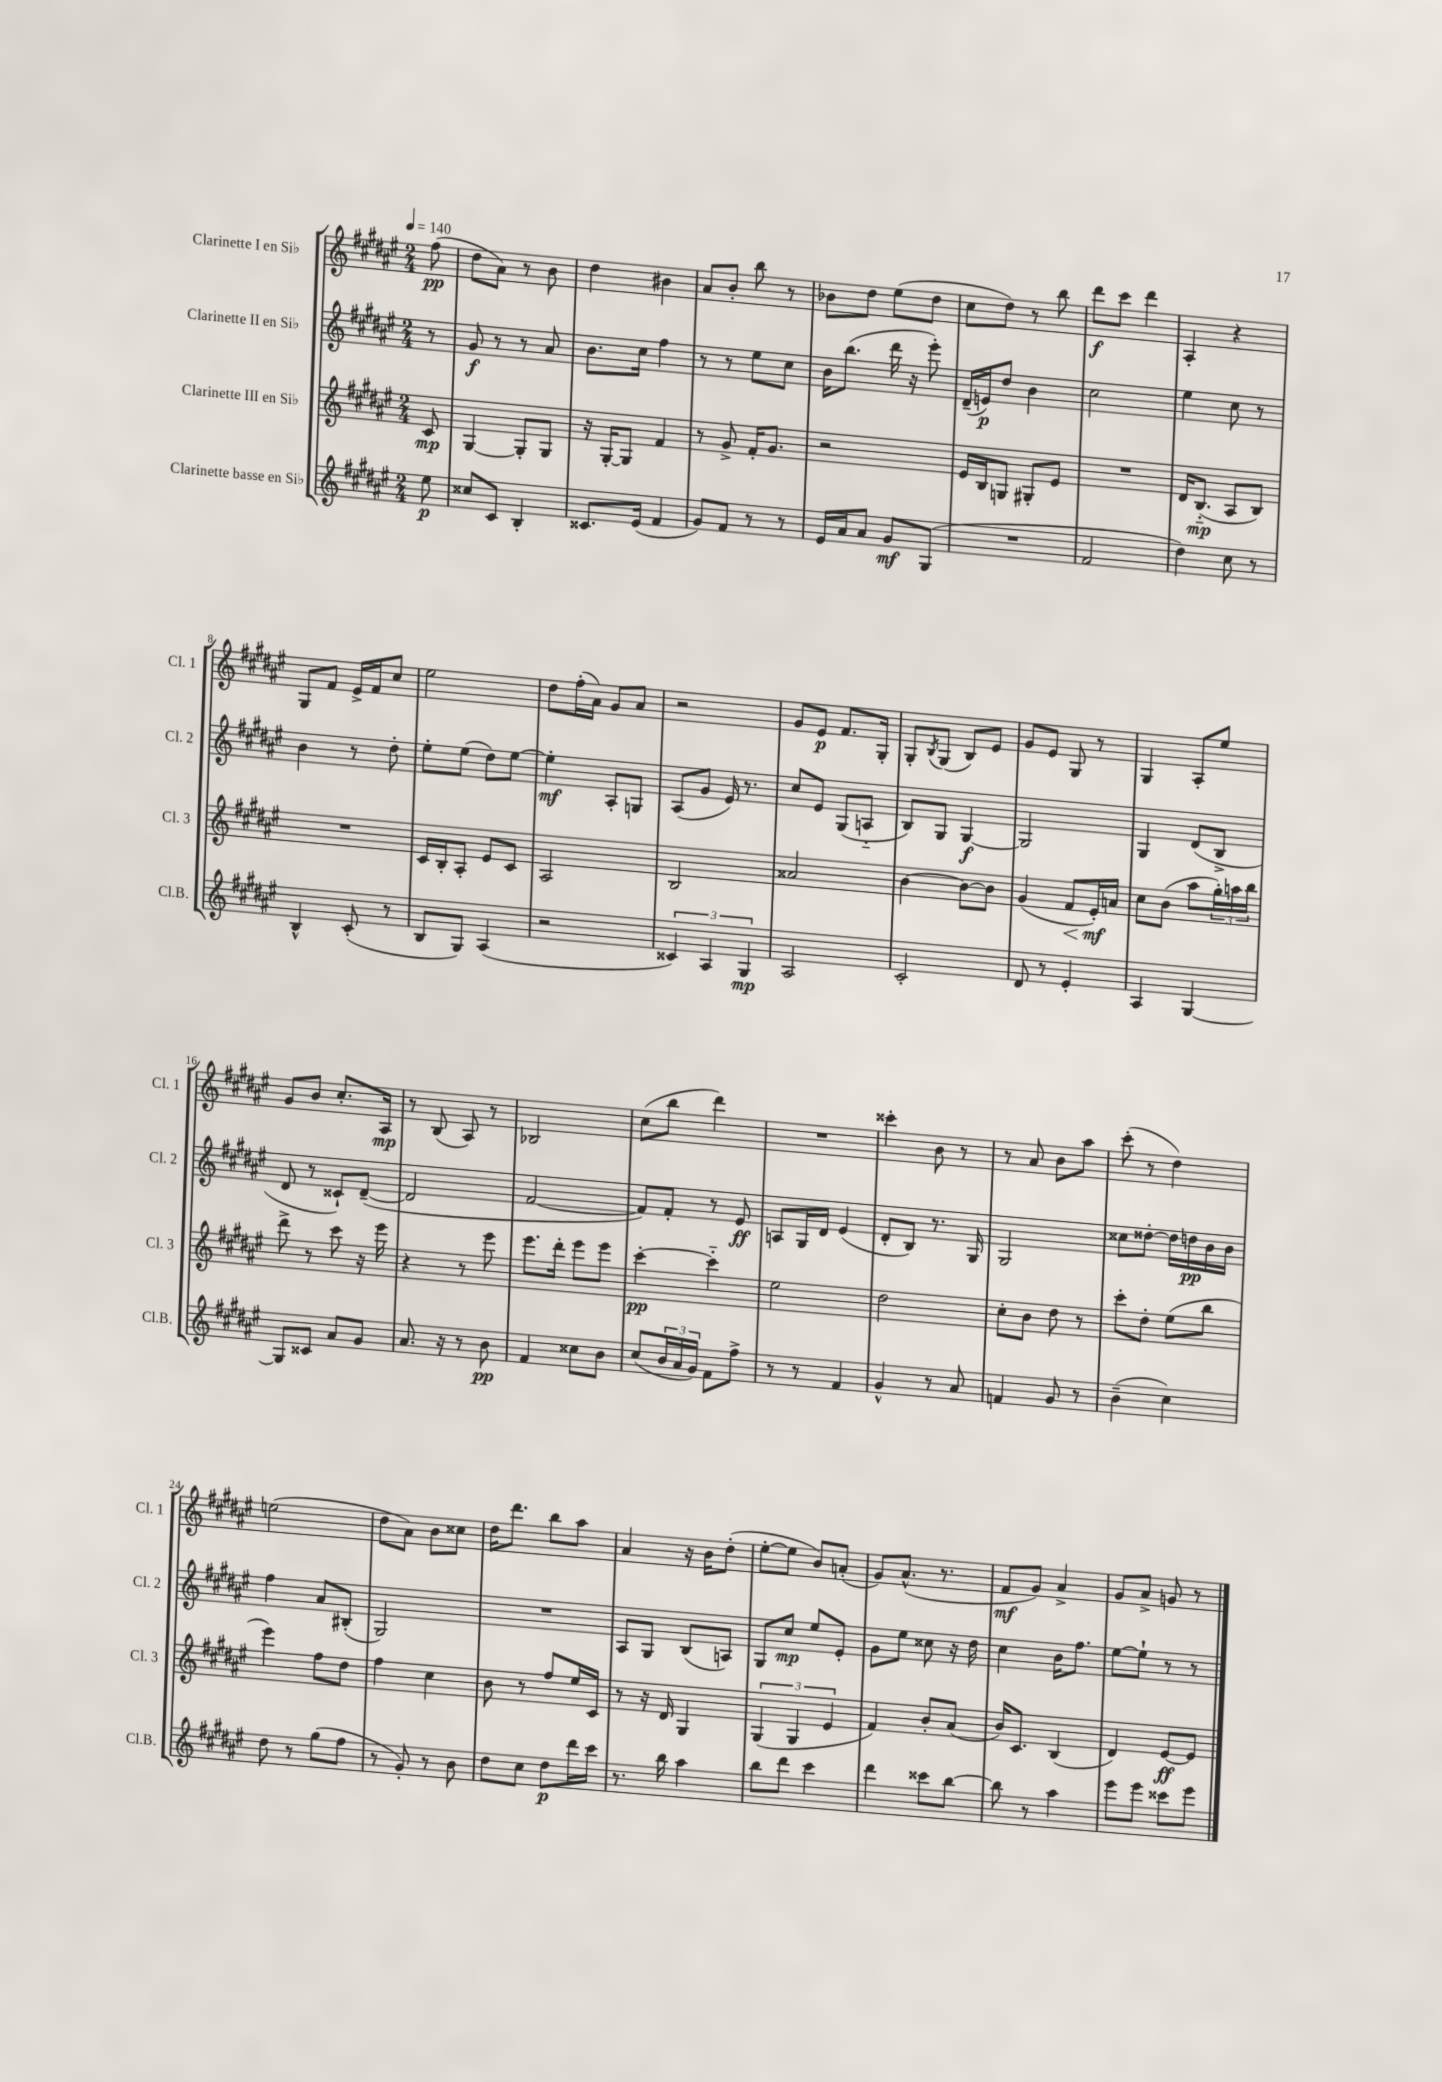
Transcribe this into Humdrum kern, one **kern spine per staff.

**kern	**dynam	**kern	**dynam	**kern	**dynam	**kern	**dynam
*part4	*part4	*part3	*part3	*part2	*part2	*part1	*part1
*staff4	*staff4	*staff3	*staff3	*staff2	*staff2	*staff1	*staff1
*I"Clarinette basse en Si♭	*	*I"Clarinette III en Si♭	*	*I"Clarinette II en Si♭	*	*I"Clarinette I en Si♭	*
*I'Cl.B.	*	*I'Cl. 3	*	*I'Cl. 2	*	*I'Cl. 1	*
*clefG2	*	*clefG2	*	*clefG2	*	*clefG2	*
*k[f#c#g#d#a#e#]	*	*k[f#c#g#d#a#e#]	*	*k[f#c#g#d#a#e#]	*	*k[f#c#g#d#a#e#]	*
*M2/4	*	*M2/4	*	*M2/4	*	*M2/4	*
*MM140	*	*MM140	*	*MM140	*	*MM140	*
=	=	=	=	=	=	=	=
8ee#\	p	8c#/	mp	8r	.	(8ff#\	pp
=1	=1	=1	=1	=1	=1	=1	=1
8cc##X/L	.	[4G#/	.	8g#/	f	8dd#\L	.
8c#/J	.	.	.	8r	.	8a#\J)	.
4B'/	.	8G#'/L]	.	8r	.	8r	.
.	.	8G#/J	.	8a#/	.	8b\	.
=2	=2	=2	=2	=2	=2	=2	=2
8.c##X/L	.	16r	.	8.b\L	.	4dd#\	.
.	.	[16G#'/KL	.	.	.	.	.
.	.	8G#/J]	.	.	.	.	.
(16e#/Jk	.	.	.	16cc#\Jk	.	.	.
4f#/	.	4f#/	.	4ff#\	.	4b#X\	.
=3	=3	=3	=3	=3	=3	=3	=3
8g#/L)	.	8r	.	8r	.	8a#/L	.
8f#/J	.	8g#^/	.	8r	.	8b'/J	.
8r	.	16f#'/KL	.	8ee#\L	.	8bb\	.
.	.	8.g#/J	.	.	.	.	.
8r	.	.	.	8cc#\J	.	8r	.
=4	=4	=4	=4	=4	=4	=4	=4
16e#/LL	.	2r	.	16b\KL	.	8b-X\L	.
16a#/J	.	.	.	(8.bb\J	.	.	.
8a#/J	.	.	.	.	.	8dd#\J	.
8g#/L	mf	.	.	16ddd#\	.	(8ee#\L	.
.	.	.	.	16r	.	.	.
(8G#/J	.	.	.	8eee#'\)	.	8dd#\J	.
=5	=5	=5	=5	=5	=5	=5	=5
2r	.	16e#/LL	.	(16d#~/LL	.	8cc#\L	.
.	.	16B/J	.	16en/J)	p	.	.
.	.	8Gn/J	.	8dd#/J	.	8dd#\J)	.
.	.	8G#X'/L	.	4b\	.	8r	.
.	.	8e#/J	.	.	.	8bb\	.
=6	=6	=6	=6	=6	=6	=6	=6
2f#/	.	2r	.	2cc#\	.	8ddd#\L	f
.	.	.	.	.	.	8ccc#\J	.
.	.	.	.	.	.	4ddd#\	.
=7	=7	=7	=7	=7	=7	=7	=7
4dd#\)	.	16d#/KL	.	4ee#\	.	4A#'/	.
.	.	(8.B/J	mp	.	.	.	.
8cc#\	.	8A#/L	.	8cc#\	.	4r	.
8r	.	8B/J)	.	8r	.	.	.
!!LO:LB:g=z
=8	=8	=8	=8	=8	=8	=8	=8
4B^^/	.	2r	.	4b\	.	8G#/L	.
.	.	.	.	.	.	8f#/J	.
(8c#'/	.	.	.	8r	.	16e#^/LL	.
.	.	.	.	.	.	16f#/J	.
8r	.	.	.	8dd#'\	.	8cc#/J	.
=9	=9	=9	=9	=9	=9	=9	=9
8B/L	.	16c#/LL	.	8ee#'\L	.	2ee#\	.
.	.	16B'/J	.	.	.	.	.
8G#/J)	.	8A#'/J	.	(8ee#\J	.	.	.
(4A#/	.	8e#/L	.	8dd#\L)	.	.	.
.	.	8c#/J	.	[8ee#\J	.	.	.
=10	=10	=10	=10	=10	=10	=10	=10
2r	.	2A#/	.	4ee#'\]	mf	8dd#\L	.
.	.	.	.	.	.	(16ff#'\L	.
.	.	.	.	.	.	16a#\JJ)	.
.	.	.	.	8A#'/L	.	8g#/L	.
.	.	.	.	8Gn/J	.	8a#/J	.
=11	=11	=11	=11	=11	=11	=11	=11
6c##X/)	.	2B/	.	(8A#/L	.	2r	.
.	.	.	.	8g#/J	.	.	.
6A#/	.	.	.	.	.	.	.
.	.	.	.	16e#/)	.	.	.
.	.	.	.	8.r	.	.	.
6G#/	mp	.	.	.	.	.	.
=12	=12	=12	=12	=12	=12	=12	=12
2A#/	.	2a##X/	.	8cc#/L	.	8g#/L	.
.	.	.	.	8e#/J	.	8e#/J	p
.	.	.	.	(8G#/L	.	8.f#/L	.
.	.	.	.	8An/J	.	.	.
.	.	.	.	.	.	16G#'/Jk	.
=13	=13	=13	=13	=13	=13	=13	=13
2c#'/	.	[4b\	.	8B/L)	.	8G#'/L	.
.	.	.	.	.	.	8qB/	.
.	.	.	.	8G#/J	.	(8G#/J	.
.	.	8b\L_	.	[4G#/	f	8B/L)	.
.	.	8b\J]	.	.	.	8e#/J	.
=14	=14	=14	=14	=14	=14	=14	=14
8d#/	.	(4g#/	.	2G#/]	.	8g#/L	.
8r	.	.	.	.	.	8e#/J	.
!	!	!	!LO:HP:b	!	!	!	!
4e#'/	.	8f#/L	<	.	.	8G#/	.
.	.	16e#'/L)	mf	.	.	8r	.
.	.	16an/JJ	[	.	.	.	.
=15	=15	=15	=15	=15	=15	=15	=15
4A#/	.	8cc#\L	.	4G#/	.	4G#/	.
.	.	(8b\J	.	.	.	.	.
[4G#/	.	8aa#\L	.	(8d#/L	.	8A#'/L	.
.	.	24gg#'\L)	.	8B^/J	.	8ee#/J	.
.	.	24aan\	.	.	.	.	.
.	.	24bb\JJ	.	.	.	.	.
!!LO:LB:g=z
=16	=16	=16	=16	=16	=16	=16	=16
8G#/L]	.	8ddd#^\	.	8d#/	.	8g#/L	.
8c##X/J	.	8r	.	8r	.	8b/J	.
8a#/L	.	8ccc#\	.	8c##X`/L)	.	8.cc#'/L	.
8g#/J	.	16r	.	([8d#~/J	.	.	.
.	.	16eee#\	.	.	.	16A#/Jk	mp
=17	=17	=17	=17	=17	=17	=17	=17
8.a#/	.	4r	.	2d#/]	.	8r	.
.	.	.	.	.	.	(8B/	.
16r	.	.	.	.	.	.	.
8r	.	8r	.	.	.	8A#/)	.
8b\	pp	8eee#\	.	.	.	8r	.
=18	=18	=18	=18	=18	=18	=18	=18
4f#/	.	8.eee#\L	.	[2f#/	.	2B-X/	.
.	.	16ddd#'\Jk	.	.	.	.	.
8cc##X\L	.	8eee#\L	.	.	.	.	.
8b\J	.	8eee#\J	.	.	.	.	.
=19	=19	=19	=19	=19	=19	=19	=19
(8cc#/L	.	[4ccc#'\	pp	8f#/L])	.	(8cc#\L	.
24b/L	.	.	.	8f#'/J	.	8bb\J	.
24a#/	.	.	.	.	.	.	.
24g#/JJ)	.	.	.	.	.	.	.
8f#\L	.	4ccc#\]	.	8r	.	4ddd#\)	.
8ff#^\J	.	.	.	8e#/	ff	.	.
=20	=20	=20	=20	=20	=20	=20	=20
8r	.	2ee#\	.	8An/L	.	2r	.
8r	.	.	.	16G#/L	.	.	.
.	.	.	.	16d#/JJ	.	.	.
4f#/	.	.	.	(4e#/	.	.	.
=21	=21	=21	=21	=21	=21	=21	=21
4g#^^/	.	2dd#\	.	8d#'/L	.	4ccc##X'\	.
.	.	.	.	8B/J)	.	.	.
8r	.	.	.	8.r	.	8b\	.
8a#/	.	.	.	.	.	8r	.
.	.	.	.	16G#/	.	.	.
=22	=22	=22	=22	=22	=22	=22	=22
4fn/	.	8cc#'\L	.	2G#/	.	8r	.
.	.	8b\J	.	.	.	8a#/	.
8g#/	.	8dd#\	.	.	.	8b\L	.
8r	.	8r	.	.	.	8aa#\J	.
=23	=23	=23	=23	=23	=23	=23	=23
(4b~\	.	8ccc#'\L	.	8cc##X\L	.	(8ccc#'\	.
.	.	8dd#'\J	.	[8dd##X'\J	.	8r	.
4cc#\)	.	(8ee#\L	.	16dd##\LL]	.	4dd#\)	.
.	.	.	.	16ddn\	pp	.	.
.	.	8bb\J	.	16b\	.	.	.
.	.	.	.	16b\JJ	.	.	.
!!LO:LB:g=z
=24	=24	=24	=24	=24	=24	=24	=24
8dd#\	.	4eee#\)	.	4ff#\	.	(2een\	.
8r	.	.	.	.	.	.	.
(8gg#\L	.	8ff#\L	.	8a#/L	.	.	.
8ff#\J	.	8dd#\J	.	(8B#X'/J	.	.	.
=25	=25	=25	=25	=25	=25	=25	=25
8r	.	4ff#\	.	2G#/)	.	8dd#\L	.
8g#'/)	.	.	.	.	.	8a#\J)	.
8r	.	4cc#\	.	.	.	8b\L	.
8b\	.	.	.	.	.	8cc##X\J	.
=26	=26	=26	=26	=26	=26	=26	=26
8dd#\L	.	8b\	.	2r	.	16dd#\KL	.
.	.	.	.	.	.	8.ddd#\J	.
8cc#\J	.	8r	.	.	.	.	.
8dd#\L	p	8ff#/L	.	.	.	8bb\L	.
16ddd#\L	.	16ee#/L	.	.	.	8aa#\J	.
16ccc#\JJ	.	16c#/JJ	.	.	.	.	.
=27	=27	=27	=27	=27	=27	=27	=27
8.r	.	8r	.	8A#/L	.	4a#/	.
.	.	16r	.	8G#/J	.	.	.
16bb\	.	16d#/	.	.	.	.	.
4aa#\	.	4G#/	.	(8B/L	.	16r	.
.	.	.	.	.	.	16b\KL	.
.	.	.	.	8An/J)	.	(8dd#'\J	.
=28	=28	=28	=28	=28	=28	=28	=28
8bb\L	.	(6G#/	.	8G#/L	.	[8ee#'\L	.
8ddd#\J	.	.	.	8cc#/J	mp	8ee#\J]	.
.	.	6G#/	.	.	.	.	.
4ccc#\	.	.	.	8ee#/L	.	8b/L)	.
.	.	6e#/	.	.	.	.	.
.	.	.	.	8e#'/J	.	(8an'/J	.
=29	=29	=29	=29	=29	=29	=29	=29
4ddd#\	.	4f#/)	.	8g#\L	.	8g#/L)	.
.	.	.	.	8ee#\J	.	(8.a#^^/J	.
8ccc##X\L	.	8b'/L	.	8cc##X\	.	.	.
.	.	.	.	.	.	8.r	.
[8bb\J	.	(8a#/J	.	16r	.	.	.
.	.	.	.	16dd#\	.	.	.
=30	=30	=30	=30	=30	=30	=30	=30
8bb\]	.	16b/KL)	.	4cc#\	.	8f#/L	mf
.	.	8.c#/J	.	.	.	.	.
8r	.	.	.	.	.	8g#/J)	.
4aa#\	.	(4B/	.	16b\KL	.	4a#^/	.
.	.	.	.	8.ff#\J	.	.	.
=31	=31	=31	=31	=31	=31	=31	=31
8eee#\L	.	4d#/)	.	[8ee#\L	.	8g#/L	.
8eee#\J	.	.	.	8ee#`\J]	.	8a#^/J	.
8ccc##X\L	.	[8e#/L	ff	8r	.	8gn/	.
8eee#\J	.	8e#/J]	.	8r	.	8r	.
==	==	==	==	==	==	==	==
*-	*-	*-	*-	*-	*-	*-	*-
